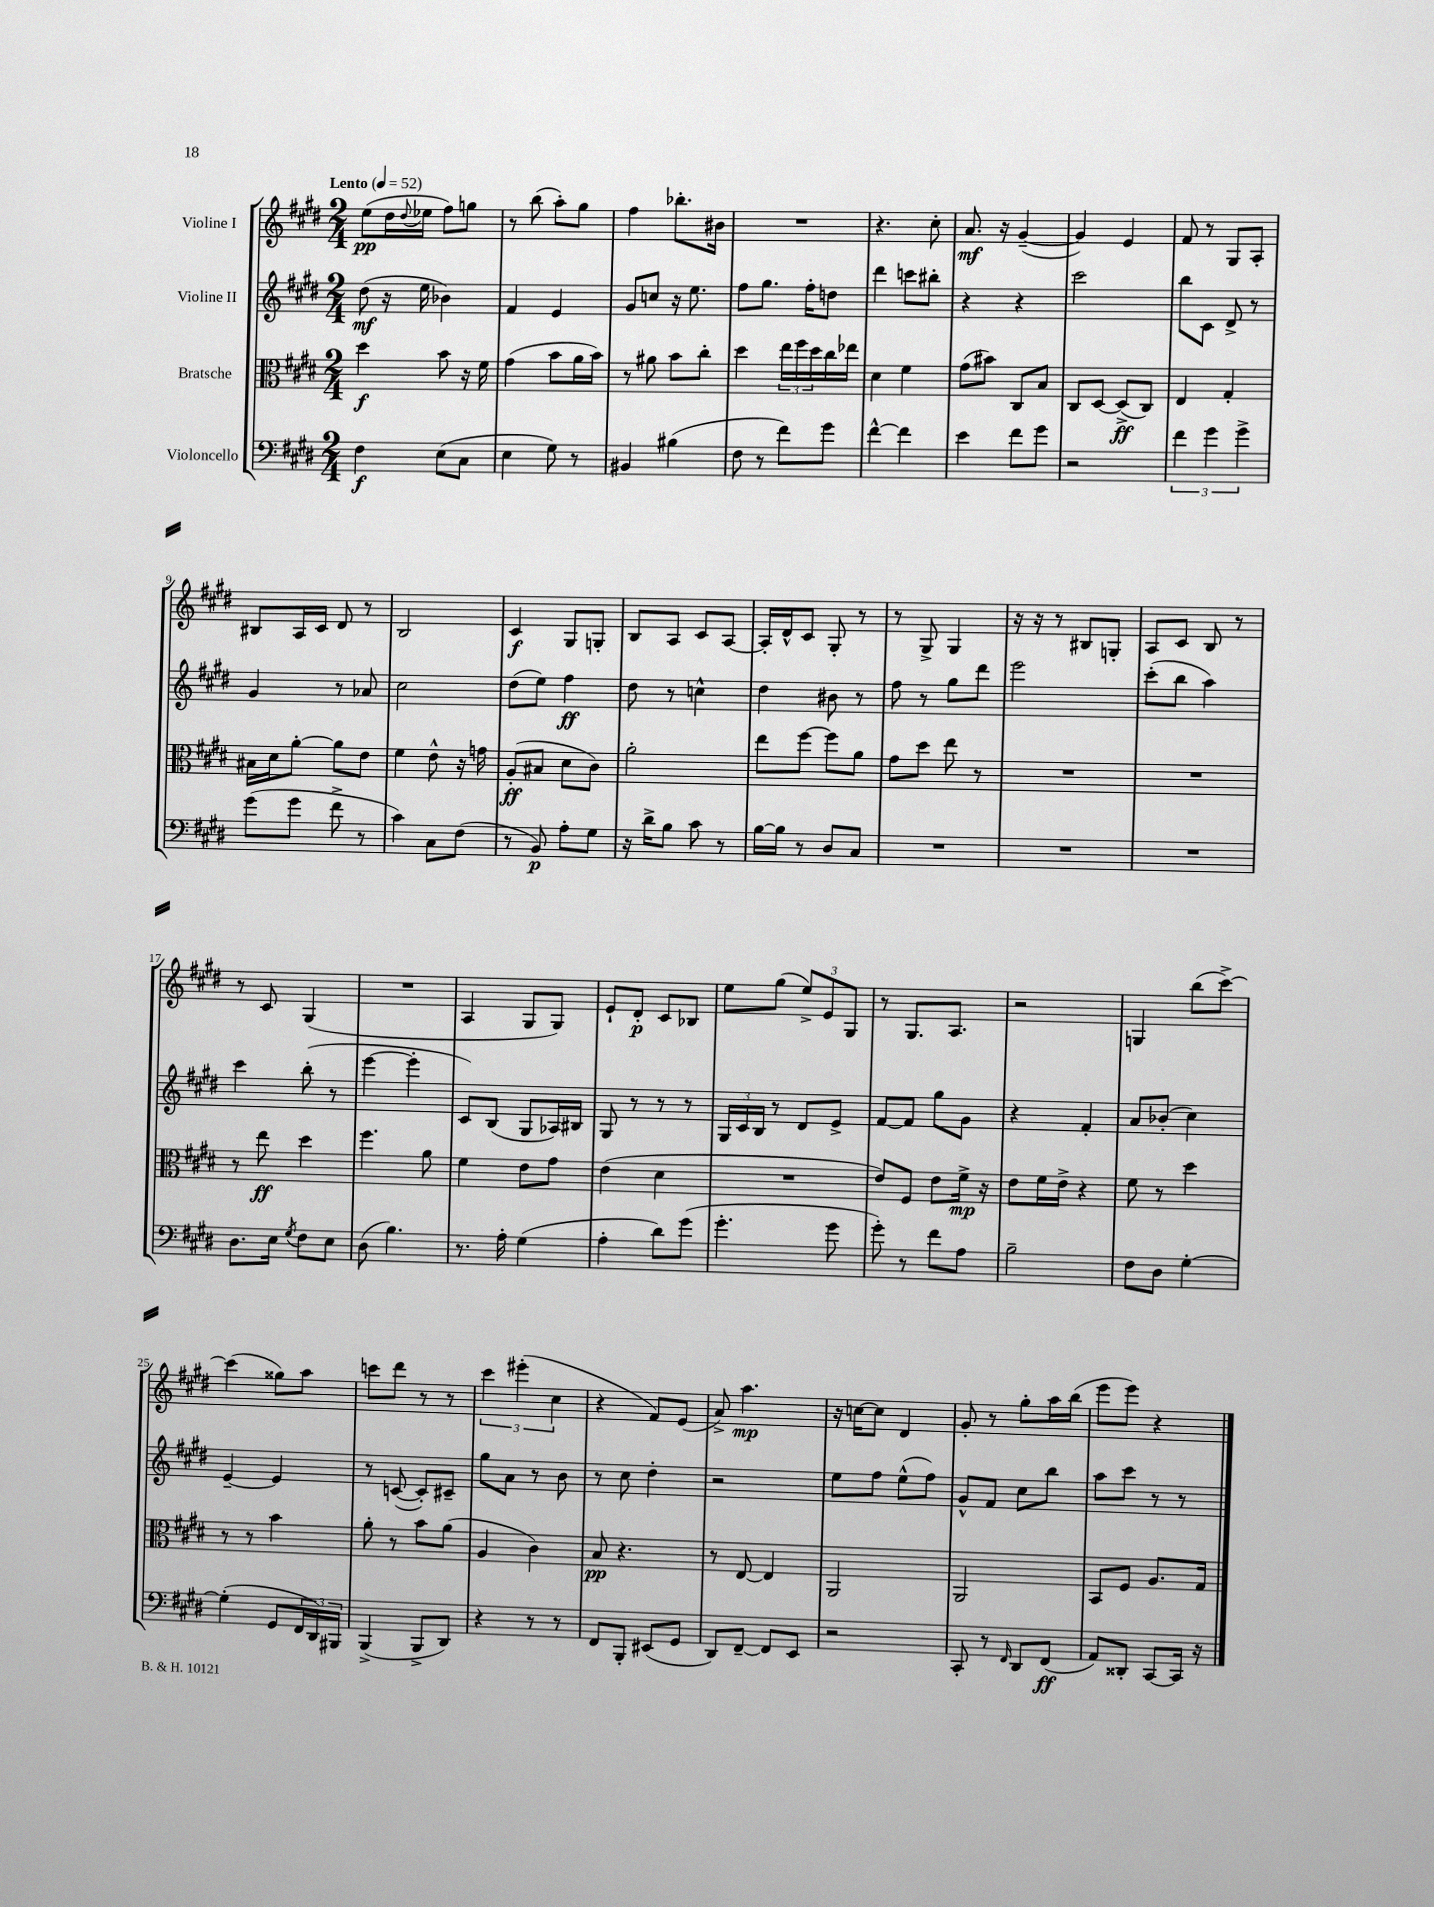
<<
\new StaffGroup <<
\new Staff = "s0" \with { instrumentName = "Violine I" } {
    \clef treble \key e \major \numericTimeSignature \time 2/4 \tempo "Lento" 4 = 52
    e''8\pp( dis''16 \appoggiatura { dis''8 } ees''16 fis''8) g''8 |
    r8 b''8( a''8-.) gis''8 |
    fis''4 bes''8.-. bis'16 |
    R2 |
    r4. cis''8-. |
    a'8.\mf r16 gis'4~--( |
    gis'4) e'4 |
    fis'8 r8 gis8 a8-. |
    bis8 a16 cis'16 dis'8 r8 |
    b2 |
    cis'4\f gis8 g8-. |
    b8 a8 cis'8 a8~ |
    a16-. dis'16-^ cis'8 gis8-. r8 |
    r8 gis8-> gis4 |
    r16 r16 r8 bis8 g8-. |
    a8 cis'8 b8 r8 |
    r8 cis'8 gis4( |
    R2 |
    a4 gis8 gis8) |
    e'8-! dis'8-.\p cis'8 bes8 |
    e''8 gis''8( \tuplet 3/2 { e''8->) e'8 gis8 } |
    r8 gis8. a8. |
    r2 |
    g4 b''8( cis'''8~->) |
    cis'''4( gisis''8) a''8 |
    c'''8 dis'''8 r8 r8 |
    \tuplet 3/2 { cis'''4 eis'''4-.( cis''4 } |
    r4 fis'8) e'8( |
    a'8->) a''4.\mp |
    r16 c''16~ c''8 dis'4 |
    gis'8-. r8 gis''8-. a''16 b''16( |
    e'''8 e'''8) r4 \bar "|." |
}
\new Staff = "s1" \with { instrumentName = "Violine II" } {
    \clef treble \key e \major \numericTimeSignature \time 2/4
    dis''8\mf( r16 e''16 bes'4) |
    fis'4 e'4 |
    gis'8 c''8 r16 e''8. |
    fis''8 gis''8. fis''16-. d''8 |
    dis'''4 c'''8 bis''8-. |
    r4 r4 |
    cis'''2 |
    b''8 cis'8 dis'8-> r8 |
    gis'4 r8 aes'8 |
    cis''2 |
    dis''8( e''8) fis''4\ff |
    dis''8 r8 c''4-^ |
    dis''4 bis'8 r8 |
    fis''8 r8 gis''8 dis'''8 |
    e'''2 |
    cis'''8-.( b''8 a''4) |
    cis'''4 b''8-.( r8 |
    e'''4~ e'''4-. |
    cis'8) b8( gis8 aes16) bis16 |
    gis8 r8 r8 r8 |
    \tuplet 3/2 { gis16 cis'16 b16 } r8 dis'8 e'8-> |
    fis'8~ fis'8 gis''8 gis'8 |
    r4 fis'4-. |
    a'8 bes'8-.( cis''4) |
    e'4~-- e'4 |
    r8 c'8~( c'8-.) cis'8-- |
    gis''8 a'8 r8 b'8 |
    r8 cis''8 dis''4-. |
    r2 |
    e''8 fis''8 e''8-^( fis''8) |
    gis'8-^ fis'8 cis''8 b''8 |
    a''8 cis'''8 r8 r8 \bar "|." |
}
\new Staff = "s2" \with { instrumentName = "Bratsche" } {
    \clef alto \key e \major \numericTimeSignature \time 2/4
    dis''4\f b'8 r16 fis'16 |
    gis'4( b'8 a'16 b'16) |
    r8 ais'8 b'8 cis''8-. |
    dis''4 \tuplet 3/2 { e''16 fis''16 dis''16 } cis''16 ees''16 |
    dis'4 fis'4 |
    gis'8( bis'8) cis8 b8 |
    cis8 dis8~ dis8->\ff( cis8) |
    e4 gis4-. |
    bis16 dis'16 a'8~-. a'8 e'8 |
    fis'4 e'8-^ r16 g'16 |
    a8-.\ff( bis8 dis'8 cis'8) |
    a'2-. |
    e''8 fis''8~ fis''8 a'8 |
    gis'8 dis''8 e''8 r8 |
    R2 |
    R2 |
    r8 e''8\ff dis''4 |
    fis''4. a'8 |
    fis'4 e'8 gis'8 |
    e'4( dis'4 |
    R2 |
    e'8) fis8 e'8 fis'16->\mp r16 |
    e'8 fis'16 e'16-> r4 |
    fis'8 r8 dis''4 |
    r8 r8 b'4 |
    a'8-. r8 b'8 a'8( |
    a4 cis'4) |
    b8\pp r4. |
    r8 e8~ e4 |
    a,2 |
    a,2 |
    b,8 fis8 a8. gis16 \bar "|." |
}
\new Staff = "s3" \with { instrumentName = "Violoncello" } {
    \clef bass \key e \major \numericTimeSignature \time 2/4
    fis4\f e8( cis8 |
    e4 gis8) r8 |
    bis,4 bis4( |
    fis8 r8 fis'8) gis'8 |
    fis'4~-^ fis'4 |
    e'4 fis'8 gis'8 |
    r2 |
    \tuplet 3/2 { fis'4 gis'4 gis'4-> } |
    gis'8( gis'8 fis'8-> r8 |
    cis'4) cis8 fis8( |
    r8 b,8\p) a8-. gis8 |
    r16 dis'16-> b8 cis'8 r8 |
    b16~ b16 r8 dis8 cis8 |
    R2 |
    R2 |
    R2 |
    dis8. e16 \acciaccatura { gis8 } fis8 e8 |
    dis8( b4.) |
    r8. a16-. gis4( |
    a4-. dis'8) gis'8( |
    gis'4.-. gis'8 |
    gis'8-.) r8 fis'8 a8 |
    b2-- |
    fis8 dis8 gis4~-. |
    gis4-.( gis,8 \tuplet 3/2 { fis,16 dis,16) bis,,16 } |
    b,,4->( b,,8-> dis,8) |
    r4 r8 r8 |
    fis,8 b,,8-. eis,8( gis,8 |
    dis,8) fis,8~-- fis,8 e,8 |
    r2 |
    cis,8-. r8 \grace { fis,16 } dis,8 fis,8\ff( |
    a,8) disis,8-. cis,8~ cis,16 r16 \bar "|." |
}
>>
>>
